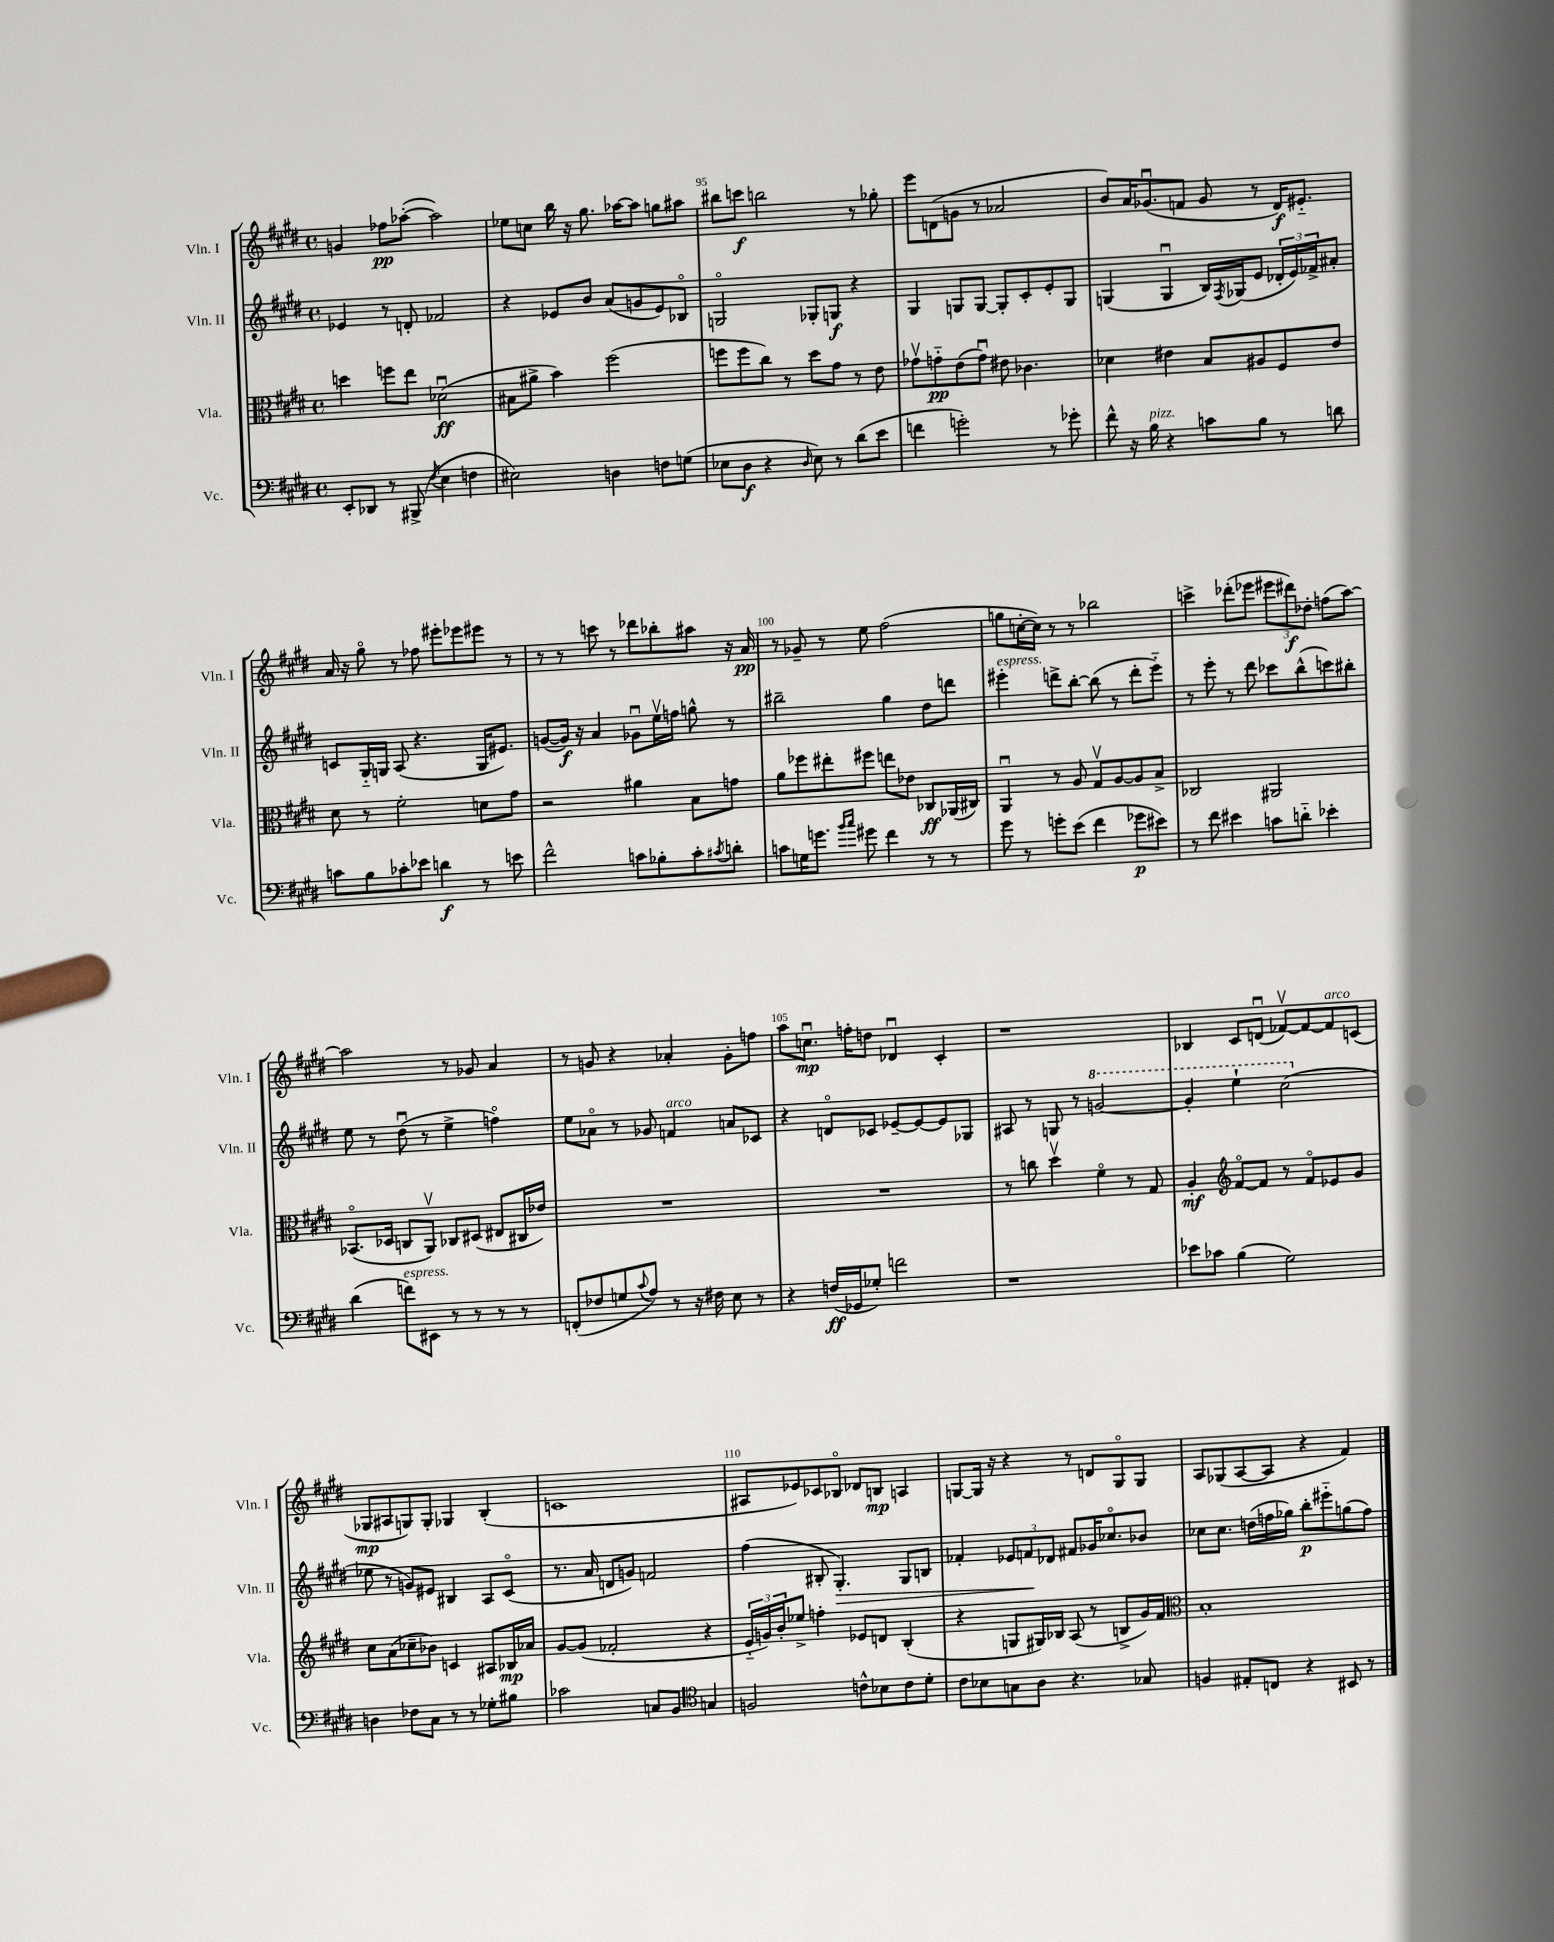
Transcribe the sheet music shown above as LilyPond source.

<<
\new StaffGroup <<
\new Staff = "s0" \with { instrumentName = "Vln. I" shortInstrumentName = "Vln. I" } {
    \clef treble \key e \major \defaultTimeSignature \time 4/4
    g'4 fes''8\pp aes''8~-.( aes''2) |
    ees''8 c''8 b''16 r16 gis''8. aes''16~ aes''8 g''8 ais''8 |
    bis''8 c'''8\f b''2 r8 ges''8-. |
    e'''8 d'8( g'8 r8 aes'2 |
    b'8) a'16 ges'8.\downbow( f'8 ges'8 r8 dis'16\f) eis'8.-_ |
    a'16 r16 gis''8\flageolet r8 fes''8 eis'''8-. ees'''8 eis'''8 r8 |
    r8 r8 c'''8 r8 des'''8 bes''8-. ais''8 r16 a'16\pp |
    r8 ges'8-- r8 e''8 fis''2( |
    g''8 c''16~-. c''16) r8 r8 bes''2 |
    c'''4-> des'''8-.( ees'''8 \tuplet 3/2 { eis'''8 dis'''8\f) des''8-. } f''8( a''8~) |
    a''2 r8 ges'8 a'4 |
    r8 g'8 r4 aes'4-. g'8-. f''8 |
    a''8 c''8.\downbow\mp f''16-. d''8 des'4\downbow cis'4-. |
    r1 |
    bes4 cis'8 d'8\downbow( fes'8~\upbow) fes'8~ fes'8^\markup { \italic "arco" } c'8( |
    ges8\mp ais8 g8) g8-. ges4 b4-.( |
    c'1 |
    ais8 ees'8) ces'8 bes8\flageolet des'8 b8\mp a4 |
    g8~ g16 r16 r4 r8 d'8 g8\flageolet g8 |
    a8 ges8( a8~ a8 r4 fis'4) \bar "|." |
}
\new Staff = "s1" \with { instrumentName = "Vln. II" shortInstrumentName = "Vln. II" } {
    \clef treble \key e \major \defaultTimeSignature \time 4/4
    ees'4 r8 d'8-. fes'2 |
    r4 ees'8 b'8 a'8( g'8 ees'8) bes8\flageolet |
    g2\flageolet ges8-. g8\f r4 |
    gis4 g8 g8~ g8-. cis'8-. e'8-. g8 |
    g4( g4\downbow b16) \acciaccatura { fis8 } ges16( e'8 \tuplet 3/2 { des'16-. e'16) fes'16-> } ais'8-. |
    c'8 gis16-_ g16 a8( r4. g16 eis'8.) |
    g'8~( g'16\f) r16 a'4 ges'8\downbow e''16\upbow f''16 g''8-^ r8 |
    bis''2-- gis''4 dis''8 d'''8 |
    eis'''4-.^\markup { \italic "espress." } d'''8-> b''8~-. b''8( r8 d'''8-. eis'''8-_) |
    r8 e'''8-. r8 dis'''8 ces'''8 b''8-^( c'''8) bis''8-. |
    e''8 r8 dis''8\downbow( r8 e''4-> f''4\flageolet) |
    e''8 aes'8\flageolet r8 ges'8 f'4^\markup { \italic "arco" } a'8 ces'8 |
    r4 d'8\flageolet ces'8 ees'8~-- ees'8~ ees'8 ges8 |
    ais8 r8 g8 r8 \ottava #1 g''2~ |
    g''4-. e'''4-! cis'''2( \ottava #0 |
    ees''8 r8 g'8) eis'8 bis4 a8 cis'8\flageolet( |
    r8. a'16 d'8 g'8) f'2 |
    fis''4( bis8-. gis4.-.\>) gis8 b8 |
    fes'4-. \tuplet 3/2 { ees'8 f'8\! des'8 } fis'8 ges'16 ces''8.\flageolet bes'8 |
    ces''8 ces''8. d''16( f''16 ges''16) b''8-.\p eis'''8-_ g''8( f''8) \bar "|." |
}
\new Staff = "s2" \with { instrumentName = "Vla." shortInstrumentName = "Vla." } {
    \clef alto \key e \major \defaultTimeSignature \time 4/4
    d''4 f''8 e''8 des'2\downbow\ff( |
    bis8 ais'8-> b'4) fis''2( |
    f''8 f''8 cis''8) r8 dis''8 gis'8 r8 e'8 |
    ges'8\upbow g'8-_\pp e'8( g'8\downbow) eis'8 ces'4. |
    des'4 eis'4 b8 ais8 fis8 eis'8 |
    dis'8 r8 fis'2-. d'8 gis'8 |
    r2 ais'4 b8 g'8 |
    a'8 fes''8 eis''8-. fis''8 e''8 ees'8 ces8\ff aes,16( cis16) |
    a,4\downbow r8 a8 gis8\upbow a8~ a8 b8-> |
    ces2 ais,2 |
    bes,8.\flageolet( des16 c8 a,8\upbow) ces8 dis8( eis8 cis16 ees'16) |
    R1 |
    R1 |
    r8 c''8 dis''4\upbow fis'4\flageolet r8 gis8 |
    a4-.\mf \clef treble fis'8~\flageolet fis'8 r8 fis'8\flageolet ees'8 gis'8 |
    cis''8 a'8( ces''8-- bes'8) c'4 ais8 bes16\mp aes'16 |
    gis'8~ gis'8( fes'2-. r4 |
    \tuplet 3/2 { e'16-_ g'16) b'16-. } ees''8-> f''4-. ees'8 d'8 b4-.( |
    r4 g8 gis16) bes16 a8( r8 b8-> gis'16) fis'16 |
    \clef alto b1-. \bar "|." |
}
\new Staff = "s3" \with { instrumentName = "Vc." shortInstrumentName = "Vc." } {
    \clef bass \key e \major \defaultTimeSignature \time 4/4
    e,8-. des,8 r8 bis,,8->( \acciaccatura { fis8 } e4 f4 |
    eis2) d4 f8 g8( |
    ees8 dis8\f r4 \grace { dis16 } ees8) r8 dis'8( e'8 |
    f'4 g'2-.) r8 ges'8-. |
    fis'8-^ r16 b16^\markup { \italic "pizz." } r4 c'8 b8 r8 d'8 |
    c'8 b8 ces'8-. ees'8 d'4\f r8 e'8 |
    fis'2-^ c'8 bes8-. c'8-. \acciaccatura { cis'8 } d'8-. |
    c'8 g16 g'8. \grace { b'16 cis''16 } gis'8 fis'4 r8 r8 |
    gis'8 r8 g'8-. e'8( fis'4 ges'8\p eis'8) |
    r8 fis'8 eis'4 c'8 d'8-_ ees'4-. |
    dis'4( f'8^\markup { \italic "espress." }) eis,8 r8 r8 r8 r8 |
    f,8-.( fes8 g8 \appoggiatura { cis'8 } a8) r8 r16 fis16 e8 r8 |
    r4 f16\ff( ges,16 ges8-.) f'2 |
    r1 |
    ees'8 ces'8 b4( gis2) |
    d4 fes8 cis8 r8 r8 ges8-. bis8 |
    ces'2 c8 b,8 \clef tenor g4 |
    f2 c'8-^ bes8 c'8 dis'8-. |
    cis'8 bes8 g8 a8 r4. ges8 |
    f4 eis8-. c8 r4 bis,8 r8 \bar "|." |
}
>>
>>
\layout { \context { \Score currentBarNumber = #93 \override BarNumber.break-visibility = ##(#f #t #t) barNumberVisibility = #(every-nth-bar-number-visible 5) } }
